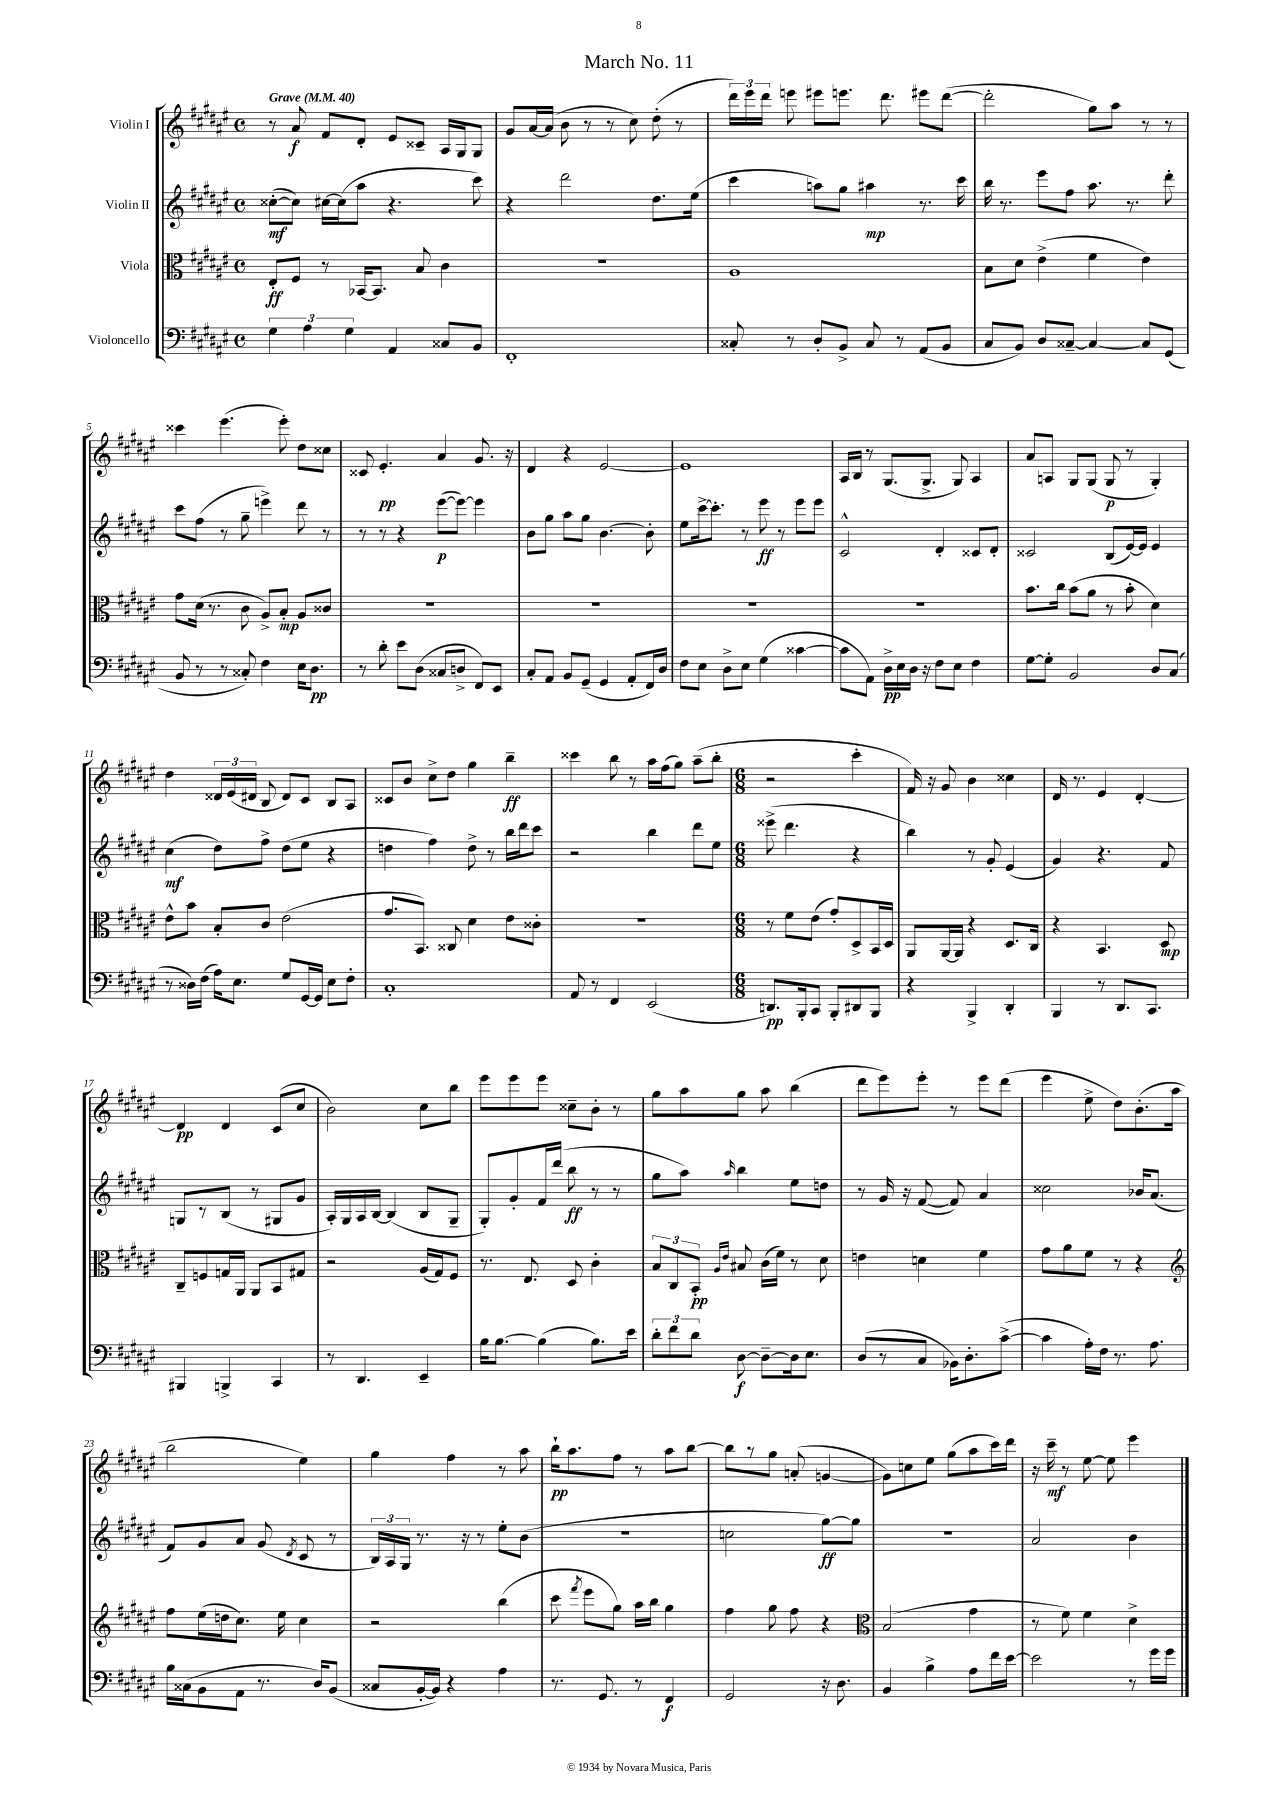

**kern	**dynam	**kern	**dynam	**kern	**dynam	**kern	**dynam
*part4	*part4	*part3	*part3	*part2	*part2	*part1	*part1
*staff4	*staff4	*staff3	*staff3	*staff2	*staff2	*staff1	*staff1
*I"Violoncello	*	*I"Viola	*	*I"Violin II	*	*I"Violin I	*
*clefF4	*	*clefC3	*	*clefG2	*	*clefG2	*
*k[f#c#g#d#a#e#]	*	*k[f#c#g#d#a#e#]	*	*k[f#c#g#d#a#e#]	*	*k[f#c#g#d#a#e#]	*
*M4/4	*	*M4/4	*	*M4/4	*	*M4/4	*
*met(c)	*	*met(c)	*	*met(c)	*	*met(c)	*
*MM40	*	*MM40	*	*MM40	*	*MM40	*
=1	=1	=1	=1	=1	=1	=1	=1
!	!	!	!	!	!	!LO:TX:a:B:t=Grave	!
6G#\	.	8E#'/L	ff	([8cc##X'\L	mf	8r	.
.	.	8F#/J	.	8cc##\J])	.	8a#/	f
6A#\	.	.	.	.	.	.	.
.	.	8r	.	[16cc#X\LL	.	8f#/L	.
.	.	.	.	(16cc#\J]	.	.	.
6G#\	.	.	.	.	.	.	.
.	.	[16BB-X/KL	.	8aa#\J	.	8d#'/J	.
.	.	8.BB-/J]	.	.	.	.	.
4AA#/	.	.	.	4.r	.	8e#/L	.
.	.	8B/	.	.	.	8c##X~/J	.
8C##X/L	.	4c#\	.	.	.	16A#/LL	.
.	.	.	.	.	.	16G#/J	.
8BB/J	.	.	.	8ccc#\)	.	8G#/J	.
=2	=2	=2	=2	=2	=2	=2	=2
1FF#'	.	1r	.	4r	.	8g#/L	.
.	.	.	.	.	.	[16a#/L	.
.	.	.	.	.	.	(16a#/JJ]	.
.	.	.	.	2ddd#\	.	8b\	.
.	.	.	.	.	.	8r	.
.	.	.	.	.	.	8r	.
.	.	.	.	.	.	8cc#\)	.
.	.	.	.	8.dd#\L	.	(8dd#'\	.
.	.	.	.	.	.	8r	.
.	.	.	.	(16ee#\Jk	.	.	.
=3	=3	=3	=3	=3	=3	=3	=3
8C##X'/	.	1A#	.	4ccc#\	.	24ddd#\LL)	.
.	.	.	.	.	.	24eee#\	.
.	.	.	.	.	.	24ddd#\JJ	.
8r	.	.	.	.	.	8eeen\	.
8D#'/L	.	.	.	8aan\L)	.	8eee#X\L	.
8BB^/J	.	.	.	8gg#\J	.	8.eeen\J	.
8C##/	.	.	.	4aa#X\	mp	.	.
.	.	.	.	.	.	8.ddd#\	.
8r	.	.	.	.	.	.	.
(8AA#/L	.	.	.	8.r	.	8eee#X\L	.
8BB/J	.	.	.	.	.	([8ddd#\J	.
.	.	.	.	16ccc#\	.	.	.
=4	=4	=4	=4	=4	=4	=4	=4
8C#/L	.	8B\L	.	16bb\	.	2ddd#'\]	.
.	.	.	.	8.r	.	.	.
8BB/J)	.	8d#\J	.	.	.	.	.
8D#/L	.	(4e#^\	.	8eee#\L	.	.	.
[8C##X~/J	.	.	.	8ff#\J	.	.	.
4C##/_	.	4f#\	.	8.aa#\	.	8gg#\L)	.
.	.	.	.	.	.	8aa#\J	.
.	.	.	.	8.r	.	.	.
8C##/L]	.	4e#\)	.	.	.	8r	.
(8GG#/J	.	.	.	8ddd#'\	.	8r	.
!!LO:LB:g=z
=5	=5	=5	=5	=5	=5	=5	=5
8BB/	.	8g#\L	.	8ccc#\L	.	4ccc##X\	.
8r	.	(16d#\Jk	.	(8ff#\J	.	.	.
.	.	8.r	.	.	.	.	.
8r	.	.	.	8r	.	(4.eee#\	.
8C##X'/)	.	8c#\	.	8gg#~\	.	.	.
4F#\	.	8A#^/L)	.	4eeen^\)	.	.	.
.	.	8B'/J	mp	.	.	8eee#'\)	.
16E#\KL	.	8A#/L	.	8ddd#\	.	8dd#\L	.
8.D#\J	pp	.	.	.	.	.	.
.	.	8c##X/J	.	8r	.	8cc##X\J	.
=6	=6	=6	=6	=6	=6	=6	=6
8r	.	1r	.	8r	.	8c##X/	.
8d#'\	.	.	.	8r	.	4.e#'/	pp
8e#\L	.	.	.	4r	.	.	.
(8D#\J	.	.	.	.	.	.	.
8C##X/L	.	.	.	([8eee#\L	p	4a#/	.
8Dn^/J	.	.	.	8eee#\J_)	.	.	.
8FF#/L)	.	.	.	4eee#\]	.	8.g#/	.
8EE#/J	.	.	.	.	.	.	.
.	.	.	.	.	.	16r	.
=7	=7	=7	=7	=7	=7	=7	=7
8C#'/L	.	1r	.	8b\L	.	4d#/	.
8AA#/J	.	.	.	8gg#\J	.	.	.
8BB/L	.	.	.	8aa#\L	.	4r	.
(8GG#~/J	.	.	.	8gg#\J	.	.	.
4GG#/	.	.	.	[4.b\	.	[2e#/	.
8AA#'/L	.	.	.	.	.	.	.
16FF#/L)	.	.	.	8b'\]	.	.	.
16D#/JJ	.	.	.	.	.	.	.
=8	=8	=8	=8	=8	=8	=8	=8
8F#\L	.	1r	.	8ee#\L	.	1e#]	.
8E#\J	.	.	.	[16ccc#^\k	.	.	.
.	.	.	.	8.ccc#'\J]	.	.	.
8D#^\L	.	.	.	.	.	.	.
8E#\J	.	.	.	8r	.	.	.
(4G#\	.	.	.	8eee#\	ff	.	.
.	.	.	.	8r	.	.	.
[4c##X\	.	.	.	8eee#\L	.	.	.
.	.	.	.	8eee#\J	.	.	.
=9	=9	=9	=9	=9	=9	=9	=9
8c##\L]	.	1r	.	2c#^^/	.	16A#/LL	.
.	.	.	.	.	.	16B/JJ	.
8AA#\J)	.	.	.	.	.	8r	.
16D#^\LL	pp	.	.	.	.	(8.G#/L	.
16E#\	.	.	.	.	.	.	.
16D#\JJ	.	.	.	.	.	.	.
16r	.	.	.	.	.	8.G#^/J	.
8F#\L	.	.	.	4d#'/	.	.	.
8E#\J	.	.	.	.	.	8G#/)	.
4F#\	.	.	.	8c##X/L	.	4A#/	.
.	.	.	.	8d#'/J	.	.	.
=10	=10	=10	=10	=10	=10	=10	=10
[8G#\L	.	8.b\L	.	2c##X/	.	8a#/L	.
8G#'\J]	.	.	.	.	.	8An/J	.
.	.	16cc#\Jk	.	.	.	.	.
2BB/	.	(8b\L	.	.	.	8G#/L	.
.	.	8a#\J	.	.	.	(8G#/J	.
.	.	8r	.	(8B/L	.	8G#/	p
.	.	8b'\	.	[16e#/L)	.	8r	.
.	.	.	.	16e#/JJ]	.	.	.
8D#/L	.	4d#\)	.	4e#/	.	4G#'/)	.
(8C#/J	.	.	.	.	.	.	.
!!LO:LB:g=z
=11	=11	=11	=11	=11	=11	=11	=11
8r	.	8e#^^\L	.	(4cc#\	mf	4dd#\	.
16D##X\LL)	.	8b\J	.	.	.	.	.
(16F#\JJ	.	.	.	.	.	.	.
16A#\KL)	.	8B'/L	.	8dd#\L)	.	24d##X/LL	.
.	.	.	.	.	.	(24e#/	.
8.E#\J	.	.	.	.	.	.	.
.	.	.	.	.	.	24d#X/JJ	.
.	.	8c#/J	.	8ff#^\J	.	8B/	.
8G#/L	.	(2e#\	.	(8dd#\L	.	8d#/L)	.
[16GG#/L	.	.	.	8ee#\J	.	8c#/J	.
16GG#/JJ]	.	.	.	.	.	.	.
8E#\L	.	.	.	4r	.	8B/L	.
8F#'\J	.	.	.	.	.	8A#/J	.
=12	=12	=12	=12	=12	=12	=12	=12
1C#'	.	8.g#/L	.	4ddn\	.	8c##X/L	.
.	.	.	.	.	.	8b/J	.
.	.	8.BB/J)	.	.	.	.	.
.	.	.	.	4ff#\)	.	8cc#^\L	.
.	.	8C##X/	.	.	.	8dd#\J	.
.	.	4d#\	.	8dd^\	.	4gg#\	.
.	.	.	.	8r	.	.	.
.	.	8e#\L	.	16bb\LL	.	4bb~\	ff
.	.	.	.	16ddd#\J	.	.	.
.	.	8c##X'\J	.	8ccc#\J	.	.	.
=13	=13	=13	=13	=13	=13	=13	=13
8AA#/	.	1r	.	2r	.	4ccc##X\	.
8r	.	.	.	.	.	.	.
4FF#/	.	.	.	.	.	8bb\	.
.	.	.	.	.	.	8r	.
(2EE#/	.	.	.	4bb\	.	16aa#\LL	.
.	.	.	.	.	.	(16ff#\J	.
.	.	.	.	.	.	8gg#\J)	.
.	.	.	.	8ddd#\L	.	(8aa#~\L	.
.	.	.	.	8ee#\J	.	8bb'\J	.
=14	=14	=14	=14	=14	=14	=14	=14
*M6/8	*	*M6/8	*	*M6/8	*	*M6/8	*
8.DDn/L)	pp	8r	.	(8eee##X^\	.	2r	.
.	.	8f#\L	.	4.ddd#\	.	.	.
16BBB'/k	.	.	.	.	.	.	.
8CC#/J	.	(8e#\J	.	.	.	.	.
8BBB'/L	.	8g#'/L)	.	.	.	.	.
8DD#X/	.	8D#^/	.	4r	.	4ccc#'\	.
8BBB/J	.	16BB/L	.	.	.	.	.
.	.	16D#/JJ	.	.	.	.	.
=15	=15	=15	=15	=15	=15	=15	=15
4r	.	8AA#/L	.	4bb\)	.	16f#/)	.
.	.	.	.	.	.	16r	.
.	.	[16AA#/L	.	.	.	8g#/	.
.	.	16AA#/JJ]	.	.	.	.	.
4BBB^/	.	4r	.	8r	.	4b\	.
.	.	.	.	8g#'/	.	.	.
4DD#'/	.	8.D#/L	.	(4e#/	.	4cc##X\	.
.	.	16C#/Jk	.	.	.	.	.
=16	=16	=16	=16	=16	=16	=16	=16
4BBB/	.	4r	.	4g#/)	.	16d#/	.
.	.	.	.	.	.	8.r	.
8r	.	4.BB/	.	4.r	.	4e#/	.
8.DD#/L	.	.	.	.	.	.	.
.	.	.	.	.	.	[4d#'/	.
8.CC#/J	.	.	.	.	.	.	.
.	.	8D#/	mp	8f#/	.	.	.
!!LO:LB:g=z
=17	=17	=17	=17	=17	=17	=17	=17
4BBB#X/	.	8C#~/L	.	8Gn/L	.	4d#/]	pp
.	.	8Fn/	.	8r	.	.	.
4BBBn^/	.	16Gn/L	.	(8B/J	.	4d#/	.
.	.	16AA#/JJ	.	.	.	.	.
.	.	8AA#/L	.	8r	.	.	.
4CC#/	.	8BB/	.	8G#X/L	.	(8c#/L	.
.	.	8G#X/J	.	8g#/J	.	8cc#/J	.
=18	=18	=18	=18	=18	=18	=18	=18
8r	.	2r	.	16A#'/LL)	.	2b\)	.
.	.	.	.	16G#/	.	.	.
4.DD#/	.	.	.	16A#/	.	.	.
.	.	.	.	[16B/JJ	.	.	.
.	.	.	.	(4B/]	.	.	.
4EE#~/	.	(16A#/LL	.	8B/L	.	8cc#\L	.
.	.	16G#/J)	.	.	.	.	.
.	.	8F#/J	.	8G#~/J	.	8bb\J	.
=19	=19	=19	=19	=19	=19	=19	=19
16B\KL	.	8.r	.	8G#'/L)	.	8eee#\L	.
[8.B\J	.	.	.	.	.	.	.
.	.	.	.	8g#'/	.	8eee#\	.
.	.	8.E#/	.	.	.	.	.
(4B\]	.	.	.	16f#/L	.	8eee#\J	.
.	.	.	.	(16ddd#/JJ	.	.	.
.	.	8D#/	.	8bb\	ff	8cc##X~\L	.
8.B\L)	.	4c#'\	.	8r	.	8b'\J	.
.	.	.	.	8r	.	8r	.
16e#\Jk	.	.	.	.	.	.	.
=20	=20	=20	=20	=20	=20	=20	=20
12d#'\L	.	12B/L	.	8gg#\L	.	8gg#\L	.
12f#\	.	12C#/	.	.	.	.	.
.	.	.	.	8aa#\J)	.	8aa#\	.
12d#\J	.	12BB'/J	pp	.	.	.	.
.	.	16qqA#/LL	.	.	.	.	.
.	.	16qqe#/JJ	.	16qqaa#/	.	.	.
[8D#\	f	8B#X/	.	4bb\	.	8gg#\J	.
8D#~\L_	.	(16c#\LL	.	.	.	8aa#\	.
.	.	16f#\JJ)	.	.	.	.	.
16D#\k]	.	8r	.	8ee#\L	.	(4bb\	.
8.E#\J	.	.	.	.	.	.	.
.	.	8d#\	.	8ddn\J	.	.	.
=21	=21	=21	=21	=21	=21	=21	=21
(8D#/L	.	4en\	.	8r	.	8ddd#\L	.
8r	.	.	.	16g#/	.	8eee#\)	.
.	.	.	.	16r	.	.	.
8C#/J	.	4dn\	.	([8f#/	.	8eee#'\J	.
16BB-X\KL)	.	.	.	8f#/])	.	8r	.
8.D#'\	.	.	.	.	.	.	.
.	.	4f#\	.	4a#/	.	8eee#\L	.
([8c#^\J	.	.	.	.	.	(8ddd#\J	.
=22	=22	=22	=22	=22	=22	=22	=22
4c#\]	.	8g#\L	.	2cc##X\	.	4eee#\	.
.	.	8a#\	.	.	.	.	.
16A#'\LL)	.	8f#\J	.	.	.	8ee#^\	.
16F#\JJ	.	.	.	.	.	.	.
8.r	.	8r	.	.	.	8dd#\L)	.
.	.	4r	.	16b-X/KL	.	(8.b'\	.
8.A#\	.	.	.	(8.a#/J	.	.	.
.	.	.	.	.	.	16aa#\Jk	.
!!LO:LB:g=z
=23	=23	=23	=23	=23	=23	=23	=23
*	*	*clefG2	*	*	*	*	*
16B\LL	.	8ff#\L	.	8f#/L)	.	2bb\	.
(16C##X\J	.	.	.	.	.	.	.
8BB\	.	(16ee#\L	.	8g#/	.	.	.
.	.	16ddn\J	.	.	.	.	.
8AA#\J	.	8.cc#\J)	.	8a#/J	.	.	.
8.r	.	.	.	(8g#/	.	.	.
.	.	16ee#\	.	.	.	.	.
.	.	.	.	8qd#/	.	.	.
.	.	4cc#\	.	8c#/	.	4ee#\)	.
16D#/KL)	.	.	.	.	.	.	.
(8BB/J	.	.	.	8r	.	.	.
=24	=24	=24	=24	=24	=24	=24	=24
8C##X/L	.	2r	.	24B/LL)	.	4gg#\	.
.	.	.	.	24A#/	.	.	.
.	.	.	.	24G#/JJ	.	.	.
[16BB'/L	.	.	.	8.r	.	.	.
16BB/JJ])	.	.	.	.	.	.	.
4r	.	.	.	.	.	4ff#\	.
.	.	.	.	16r	.	.	.
.	.	.	.	8r	.	.	.
4A#\	.	(4bb\	.	8ee#'\L	.	8r	.
.	.	.	.	(8b\J	.	8aa#\	.
=25	=25	=25	=25	=25	=25	=25	=25
8.r	.	8ccc#\	.	2.r	.	16bb`\KL	pp
.	.	.	.	.	.	8.aa#\	.
.	.	8qfff#/	.	.	.	.	.
.	.	8eee#\L	.	.	.	.	.
8.GG#/	.	.	.	.	.	.	.
.	.	8gg#\J)	.	.	.	8ff#\J	.
8r	.	16aa#\LL	.	.	.	8r	.
.	.	16bb\JJ	.	.	.	.	.
4FF#/	f	4gg#\	.	.	.	8aa#\L	.
.	.	.	.	.	.	[8bb\J	.
=26	=26	=26	=26	=26	=26	=26	=26
2GG#/	.	4ff#\	.	2ccn\	.	8bb\L]	.
.	.	.	.	.	.	8r	.
.	.	8gg#\	.	.	.	8gg#\J	.
.	.	8ff#\	.	.	.	(8an'/	.
16r	.	4r	.	[8gg#\L)	ff	[4gn/	.
8.D#\	.	.	.	.	.	.	.
.	.	.	.	8gg#\J]	.	.	.
=27	=27	=27	=27	=27	=27	=27	=27
*	*	*clefC3	*	*	*	*	*
4BB/	.	(2B/	.	2.r	.	8g\L])	.
.	.	.	.	.	.	8ccn\	.
4B^\	.	.	.	.	.	8ee#\J	.
.	.	.	.	.	.	(8gg#\L	.
8A#\L	.	4g#\	.	.	.	8aa#\	.
16f#\L	.	.	.	.	.	16ccc#\L)	.
[16e#\JJ	.	.	.	.	.	16ddd#\JJ	.
=28	=28	=28	=28	=28	=28	=28	=28
2e#\]	.	8r	.	2a#/	.	16r	.
.	.	.	.	.	.	16ccc#~\	mf
.	.	8f#\)	.	.	.	8r	.
.	.	4f#\	.	.	.	[8ee#\	.
.	.	.	.	.	.	8ee#\]	.
8r	.	4d#^\	.	4b\	.	4eee#\	.
16g#\LL	.	.	.	.	.	.	.
16g#\JJ	.	.	.	.	.	.	.
==	==	==	==	==	==	==	==
*-	*-	*-	*-	*-	*-	*-	*-
